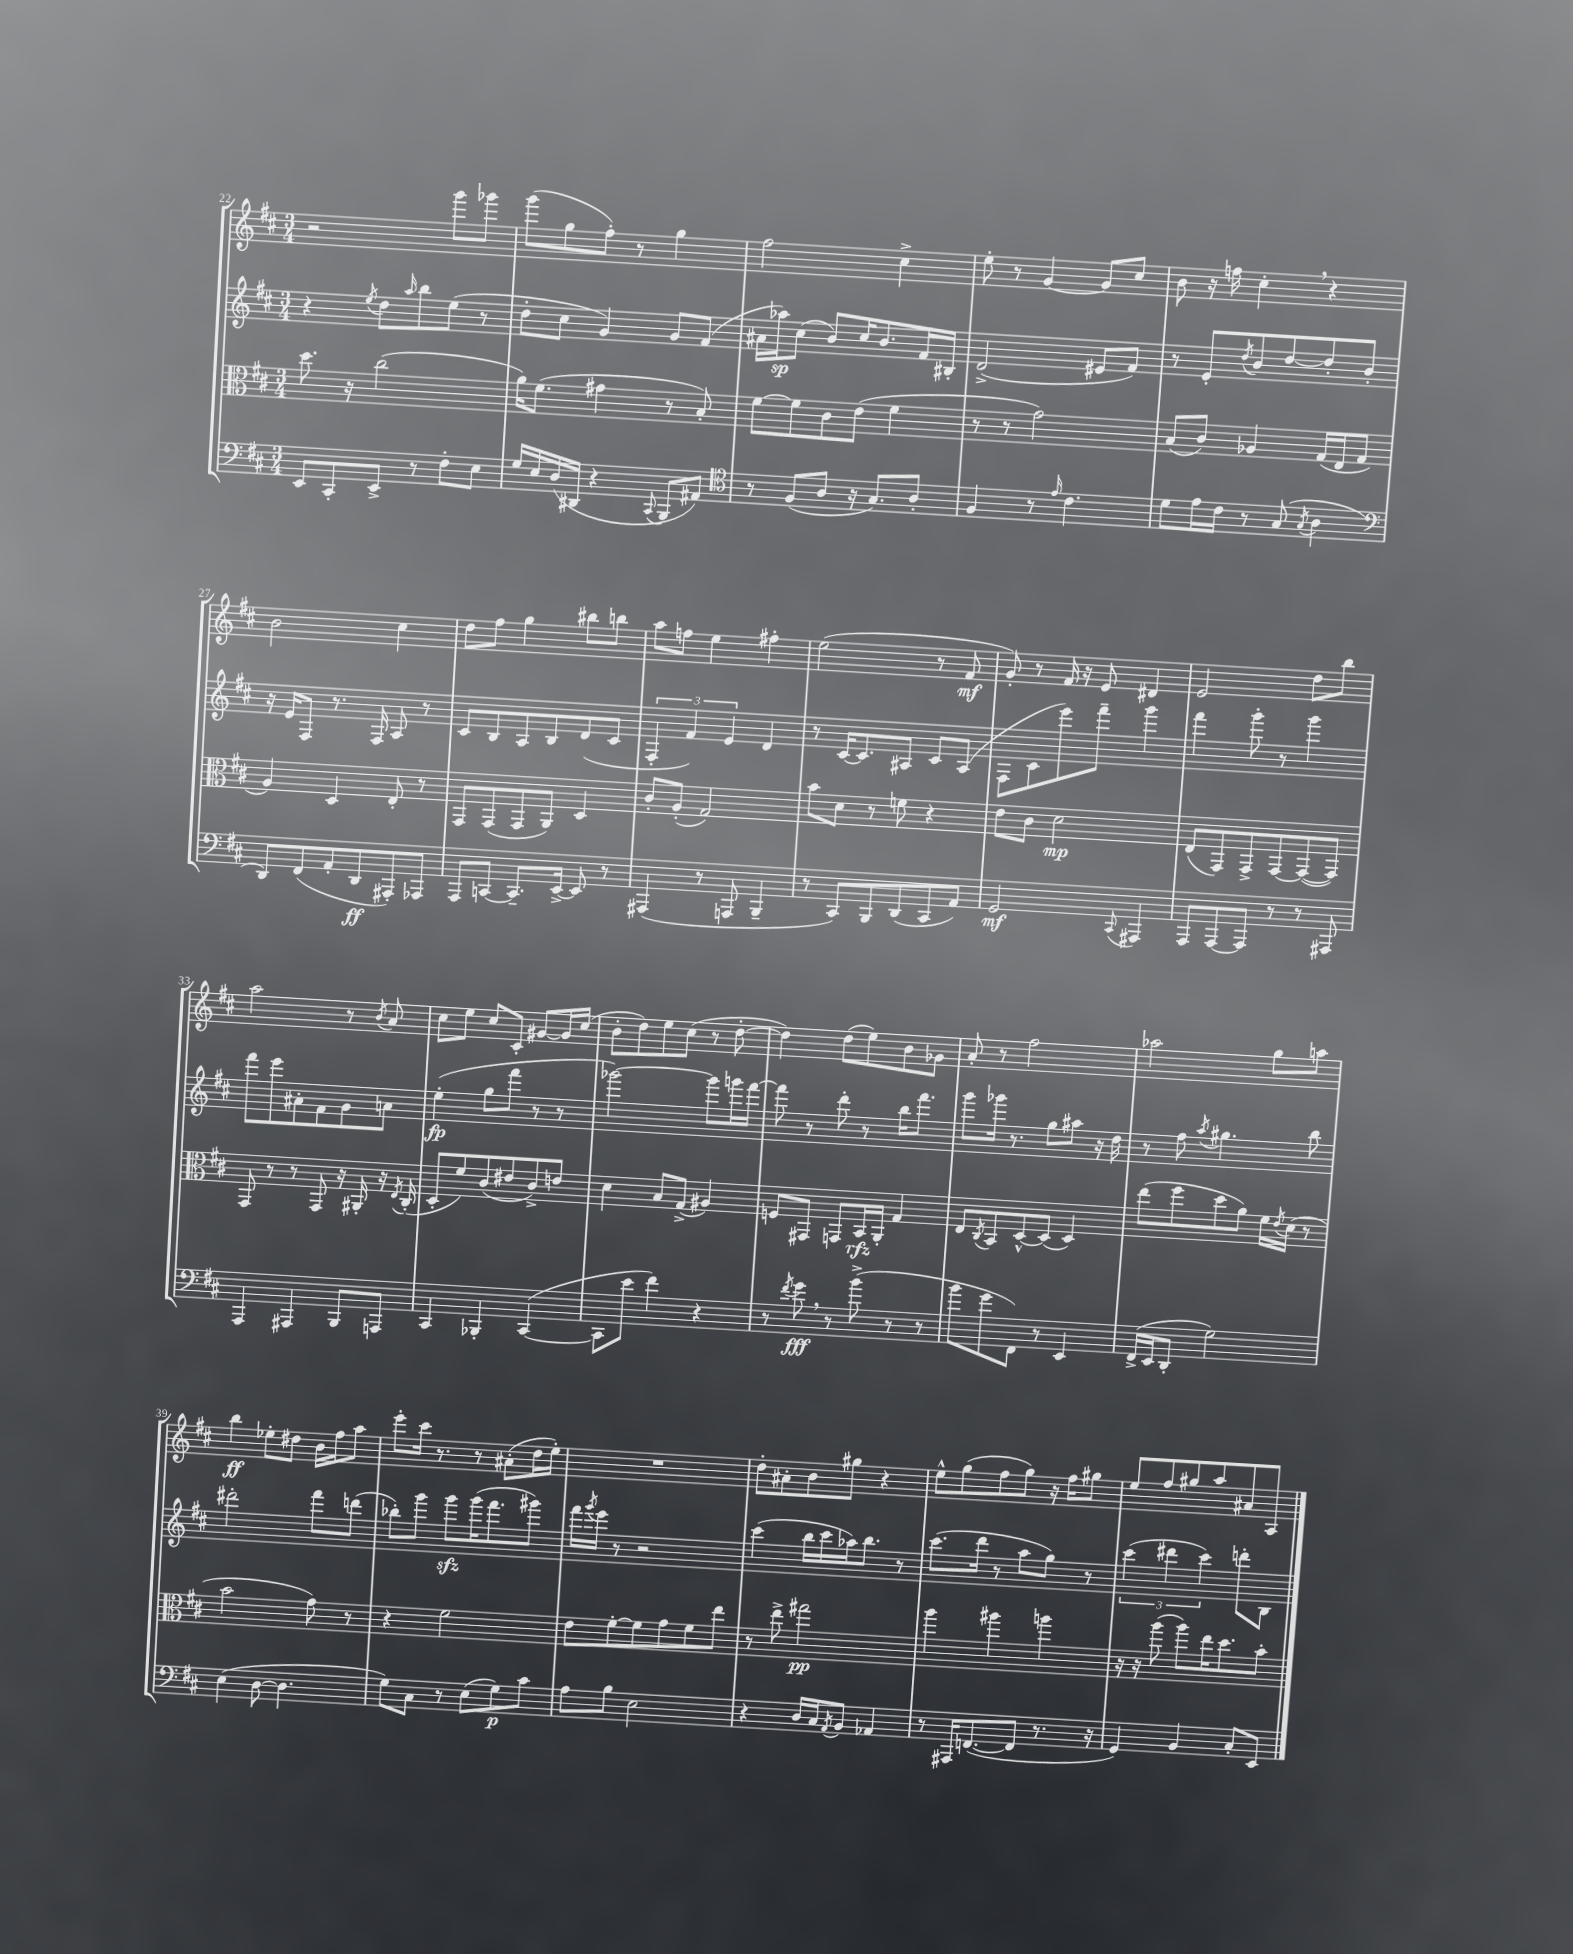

**kern	**kern	**kern	**kern
*staff4	*staff3	*staff2	*staff1
*clefF4	*clefC3	*clefG2	*clefG2
*k[f#c#]	*k[f#c#]	*k[f#c#]	*k[f#c#]
*M3/4	*M3/4	*M3/4	*M3/4
8EE	8.dd	4r	2r
8CC#'	.	.	.
.	16r	.	.
.	.	8qee	.
8EE^	(2cc#	8dd	.
.	.	16qqaa	.
8r	.	8bb	.
8F#'	.	(8ee	8ggg
8E	.	8r	8ggg-
=	=	=	=
16G	16a)	8dd'	(8ggg
16E	(8.f#	.	.
(16D	.	8cc#	8gg
16DD#	.	.	.
4r	4g#	4g)	8ff#')
.	.	.	8r
8qqCC#	.	.	.
8BBB	8r	8g	4gg
8AA#)	8B')	(8f#	.
=	=	=	=
*clefC4	*	*	*
8r	[8f#	16a#	2ff#
.	.	16aa-)	.
(8F#	8f#]	(8cc#	.
8A	8c#	8b)	.
16r	(8e	16cc#	.
8.G)	.	8.b	.
.	4f#	.	4cc#^
8A'	.	16f#	.
.	.	16B#'	.
=	=	=	=
4F#	8r	(2d^	8ee'
.	8r	.	8r
8r	2g)	.	[4g
16qqe	.	.	.
4.c#	.	.	.
.	.	8e#	8g]
.	.	8f#)	8cc#
=	=	=	=
8d	(8B	8r	8b
16e	8c#)	8e'	16r
16c#	.	.	16ff
.	.	8qdd	.
8r	4A-	8b	4cc#'
(8G	.	[8dd	.
8qG	.	.	.
4A	(16G	8dd']	4r
.	16E	.	.
.	8G	8b'	.
=	=	=	=
*clefF4	*	*	*
8DD)	4A)	16r	2b
.	.	16e	.
(8FF#	.	8F#	.
8AA'	4D	8.r	.
8DD	.	.	.
.	.	16F#	.
8AAA#')	8E'	8A	4cc#
8AAA-	8r	8r	.
=	=	=	=
8AAA	8GG	8c#	8dd
[8CC	(8GG	8B	8ff#
8.CC~]	8GG	8A	4gg
.	8AA)	8B	.
[16EE^	.	.	.
8EE]	4D	(8d	8bb#
8r	.	8c#	8bb
=	=	=	=
(4AAA#	8c#'	6F#'	8aa
.	(8A'	.	8ff
.	.	6f#)	.
8r	2G)	.	4ee
.	.	6e	.
8AAA	.	.	.
4BBB~	.	4d	4ff#'
=	=	=	=
8r	8b	8r	(2ee
8CC#)	8d	[16c#	.
.	.	8.c#]	.
8BBB	8r	.	.
(8DD	8f	8A#	.
8CC#	4r	8c#	8r
8AA)	.	(8A#	8f#
=	=	=	=
2GG	8e	8F#	8g')
.	8c#	8c#	8r
.	2d	8eee)	16f#
.	.	.	16r
.	.	8fff#~	8e
8qqCC#	.	.	.
4AAA#	.	4ggg	4d#
=	=	=	=
8AAA	(8E	4fff#	2e
[8AAA	8GG)	.	.
8AAA]	8GG^	8ggg'	.
8r	[8GG	8r	.
8r	(8GG_	4ggg	8dd
8AAA#	8GG])	.	8bb
=	=	=	=
4AAA	8GG	8fff#	2aa
.	8r	8eee	.
4AAA#	8r	8a#'	.
.	8GG	8f#	.
8BBB	16r	8g	8r
.	16AA#'	.	.
.	.	.	8qb
8AAA	16r	8a	8a
.	8qE	.	.
.	(16C#'	.	.
=	=	=	=
4CC#	8D'	(4ee'	8cc#
.	8f#)	.	8ee
4BBB-'	(8c#	8gg	8cc#
.	8e#	8fff#	8c#'
([4CC#	8c#^)	8r	[8g#
.	8e	8r	16g#]
.	.	.	(16cc#
=	=	=	=
8CC#]	4d	[2ggg-)	8b'
8e	.	.	8dd)
4f#)	8B	.	8ee
.	(8G^	.	(8cc#
4r	4A#)	8ggg-]	8r
.	.	16ggg	[8dd'
.	.	[16fff#	.
=	=	=	=
8r	8F	8fff#]	4dd])
8qf#	.	.	.
8g	8GG#	8r	.
8r	8GG	8ddd'	(8dd
(8b^	16BB	8r	8ee)
.	16AA'	.	.
8r	4G	16bb	8b
.	.	8.fff#	.
8r	.	.	8g-
=	=	=	=
8b	8E	8ggg	8a'
.	8qC#	.	.
8g	8BB	16ggg-	8r
.	.	8.r	.
8FF#)	[8D^^	.	2ff#
8r	(8D]	8gg	.
4EE	4D)	8aa#	.
.	.	16r	.
.	.	16dd	.
=	=	=	=
(16FF#^	(8ee	8r	2aa-
16EE	.	.	.
8DD'	8ff#	8ff#	.
.	.	8qaa	.
2G)	8dd	4.gg#	.
.	8a)	.	.
.	16f#	.	8gg
.	8qe	.	.
.	(16d	.	.
.	8r	8bb	8aa
=	=	=	=
(4E	2b	2ddd#'	4bb
[8D	.	.	8ee-'
4.D]	.	.	8dd#
.	8g)	8fff#	16b
.	.	.	16ff#
.	8r	(8ddd	8aa
=	=	=	=
8G)	4r	8bb-')	8eee'
8C#	.	8ggg	16ccc#
.	.	.	8.r
8r	2f#	8ggg	.
(8E	.	(16ggg	8r
.	.	8.fff#	.
8G)	.	.	(8a#'
8c#	.	8ggg#)	16dd
.	.	.	16ee')
=	=	=	=
8A	8e	16fff#	2.r
.	.	8qggg	.
.	.	16eee	.
8B	[8f#'	8r	.
2E	8f#]	2r	.
.	8g	.	.
.	8f#	.	.
.	8ee	.	.
=	=	=	=
4r	8r	(4ccc#	8dd'
.	8ee^	.	8a#'
16D	2gg#	16bb	8b
16C#	.	16ccc#	.
8qAA	.	.	.
8BB	.	16aa-)	8gg#
.	.	8.bb	.
4AA-	.	.	4r
.	.	8r	.
=	=	=	=
8r	4aa	(8.ccc#	8ee^^
16AAA#	.	.	(8gg
([8.FF	.	16ddd	.
.	4aa#	8r	8ff#
8FF]	.	8aa	8gg)
8.r	4aa	8gg)	16r
.	.	.	16ff#
.	.	8r	8gg#
16r	.	.	.
=	=	=	=
4GG)	16r	(6ccc#	8ee
.	16r	.	.
.	(8aa	.	8ff#
.	.	6ddd#	.
4BB	8aa)	.	8gg#
.	.	6ccc#)	.
.	16ee	.	8aa
.	8.dd	.	.
8C#'	.	8ddd'	8a#
8EE	8b'	8B	8A
==	==	==	==
*-	*-	*-	*-
